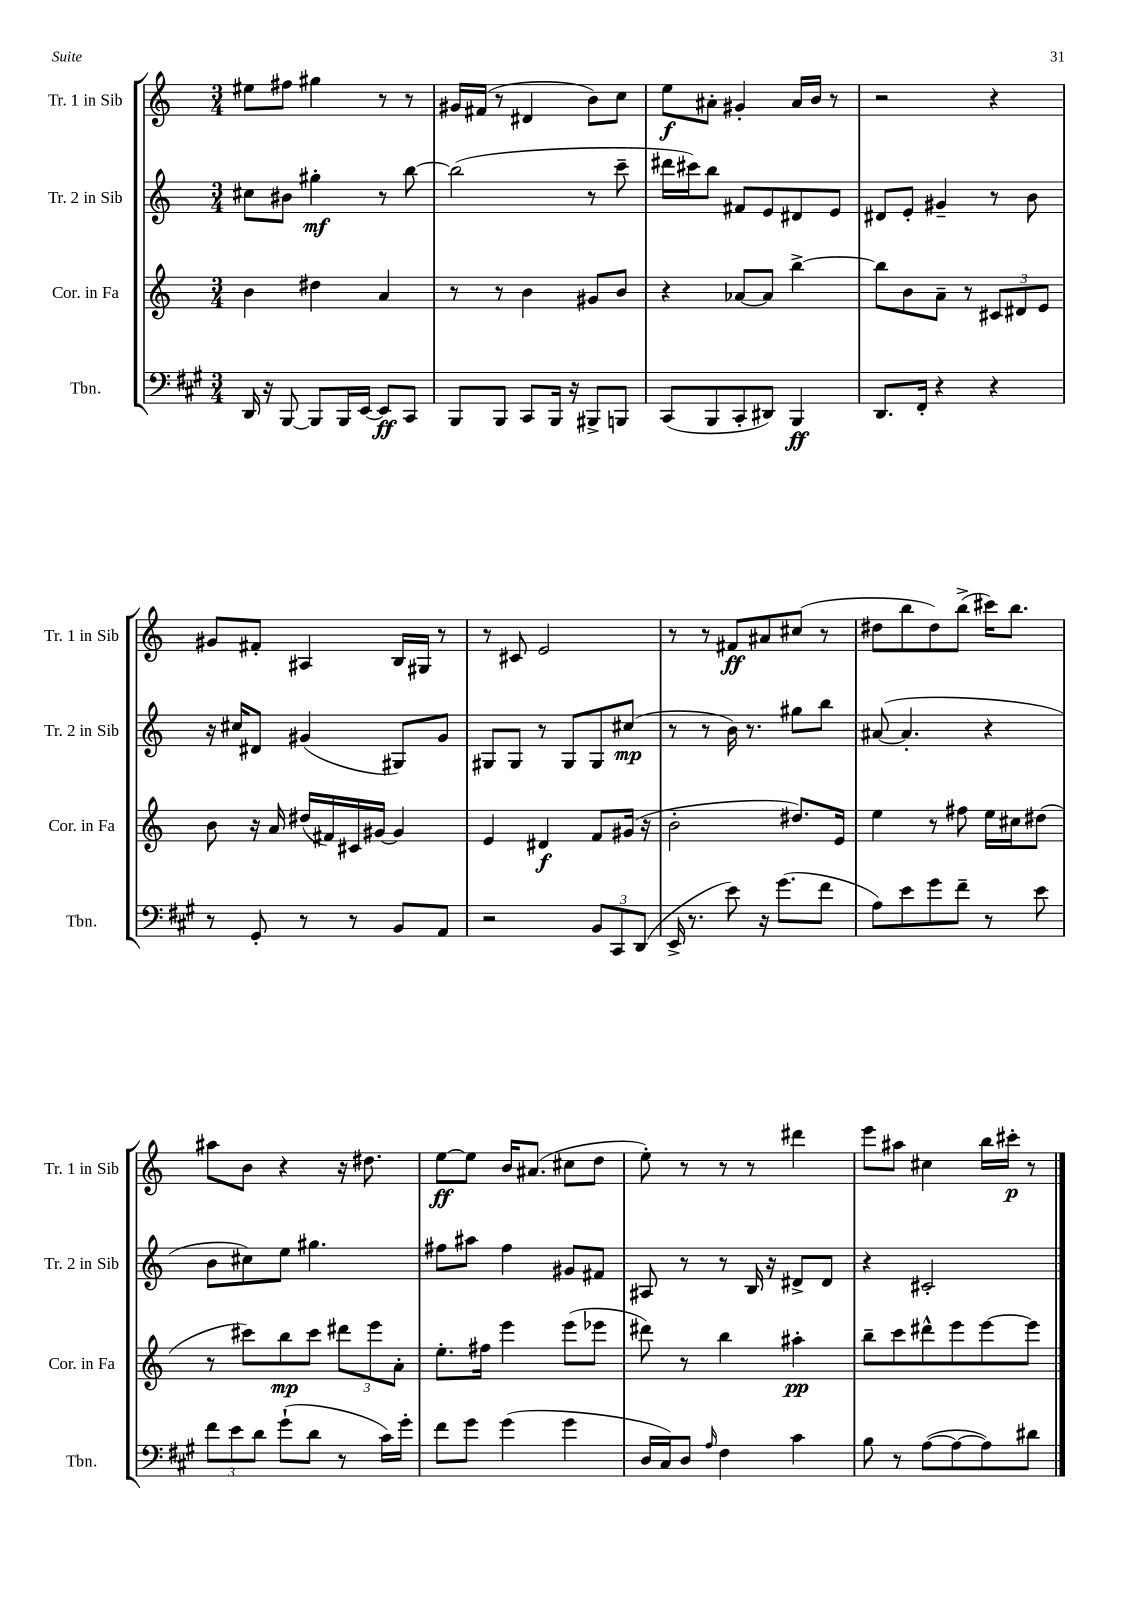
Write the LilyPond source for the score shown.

<<
\new StaffGroup <<
\new Staff = "s0" \with { instrumentName = "Tr. 1 in Sib" shortInstrumentName = "Tr. 1 in Sib" } {
    \clef treble \key c \major \numericTimeSignature \time 3/4
    eis''8 fis''8 gis''4 r8 r8 |
    gis'16 fis'16( r8 dis'4 b'8) c''8 |
    e''8\f ais'8-. gis'4-. ais'16 b'16 r8 |
    r2 r4 |
    gis'8 fis'8-. ais4 b16 gis16 r8 |
    r8 cis'8 e'2 |
    r8 r8 fis'8\ff ais'8 cis''8( r8 |
    dis''8 b''8 dis''8) b''8->( cis'''16) b''8. |
    ais''8 b'8 r4 r16 dis''8. |
    e''8~\ff e''8 b'16 ais'8.( cis''8 d''8 |
    e''8-.) r8 r8 r8 dis'''4 |
    e'''8 ais''8 cis''4 b''16 cis'''16-.\p r8 \bar "|." |
}
\new Staff = "s1" \with { instrumentName = "Tr. 2 in Sib" shortInstrumentName = "Tr. 2 in Sib" } {
    \clef treble \key c \major \numericTimeSignature \time 3/4
    cis''8 bis'8 gis''4-.\mf r8 b''8~ |
    b''2( r8 c'''8-- |
    dis'''16 cis'''16) b''8 fis'8 e'8 dis'8 e'8 |
    dis'8 e'8-. gis'4-- r8 b'8 |
    r16 cis''16 dis'8 gis'4( gis8) gis'8 |
    gis8 gis8 r8 gis8 gis8 cis''8\mp( |
    r8 r8 b'16) r8. gis''8 b''8 |
    ais'8~( ais'4.-. r4 |
    b'8 cis''8) e''8 gis''4. |
    fis''8 ais''8 fis''4 gis'8 fis'8 |
    ais8 r8 r8 b16 r16 dis'8-> dis'8 |
    r4 cis'2-. \bar "|." |
}
\new Staff = "s2" \with { instrumentName = "Cor. in Fa" shortInstrumentName = "Cor. in Fa" } {
    \clef treble \key c \major \numericTimeSignature \time 3/4
    b'4 dis''4 a'4 |
    r8 r8 b'4 gis'8 b'8 |
    r4 aes'8~ aes'8 b''4~-> |
    b''8 b'8 a'8-- r8 \tuplet 3/2 { cis'8 dis'8 e'8 } |
    b'8 r16 a'16 dis''16( fis'16) cis'16 gis'16~ gis'4 |
    e'4 dis'4\f f'8 gis'16( r16 |
    b'2-. dis''8.) e'16 |
    e''4 r8 fis''8 e''16 cis''16 dis''8( |
    r8 cis'''8) b''8\mp cis'''8 \tuplet 3/2 { dis'''8 e'''8 a'8-. } |
    e''8.-. fis''16 e'''4 e'''8( ees'''8 |
    dis'''8) r8 b''4 ais''4-.\pp |
    b''8-- c'''8 dis'''8-^ e'''8 e'''8~ e'''8 \bar "|." |
}
\new Staff = "s3" \with { instrumentName = "Tbn." shortInstrumentName = "Tbn." } {
    \clef bass \key a \major \numericTimeSignature \time 3/4
    d,16 r16 b,,8~ b,,8 b,,16 e,16~ e,8\ff cis,8 |
    b,,8 b,,8 cis,8 b,,16 r16 bis,,8-> b,,8 |
    cis,8( b,,8 cis,8-. dis,8) b,,4\ff |
    d,8. fis,16-. r4 r4 |
    r8 gis,8-. r8 r8 b,8 a,8 |
    r2 \tuplet 3/2 { b,8 cis,8 d,8( } |
    e,16-> r8. e'8) r16 gis'8.( fis'8 |
    a8) e'8 gis'8 fis'8-- r8 e'8 |
    \tuplet 3/2 { fis'8 e'8 d'8 } gis'8-!( d'8 r8 cis'16) gis'16-. |
    fis'8 gis'8 gis'4( gis'4 |
    d16 cis16) d8 \grace { a16 } fis4 cis'4 |
    b8 r8 a8~( a8~ a8) dis'8 \bar "|." |
}
>>
>>
\layout { \context { \Score \remove "Bar_number_engraver" } }
